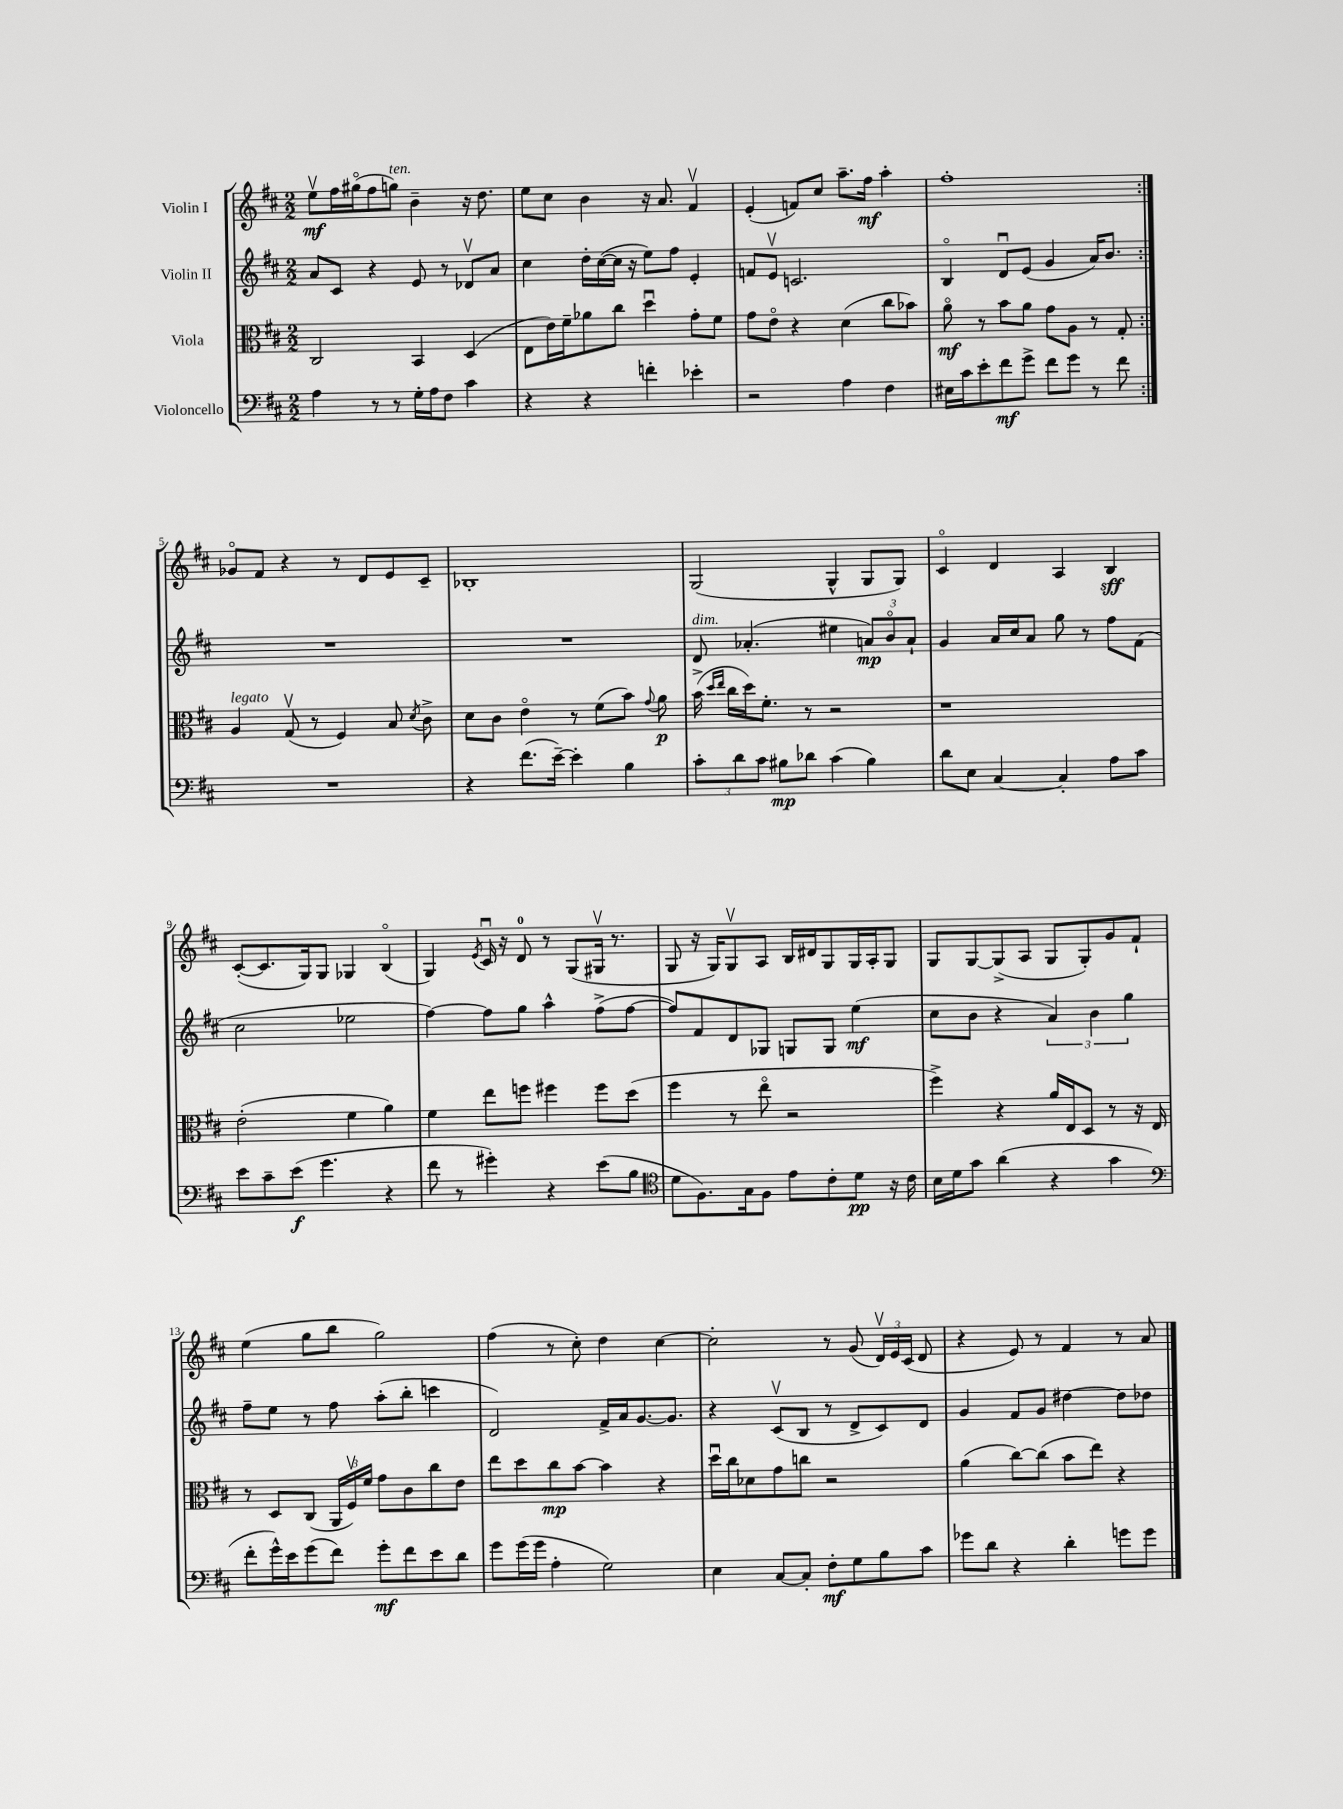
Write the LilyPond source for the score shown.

<<
\new StaffGroup <<
\new Staff = "s0" \with { instrumentName = "Violin I" } {
    \clef treble \key d \major \numericTimeSignature \time 2/2
    \autoBeamOff \repeat volta 2 { e''8[\upbow\mf fis''16 gis''16\flageolet( fis''8 g''8]^\markup { \italic "ten." }) b'4-- r16 d''8. |
    e''8[ cis''8] b'4 r16 a'8. fis'4\upbow |
    e'4-.( f'8[) cis''8] a''8.[-- fis''16]\mf a''4-. |
    fis''1-. | }
    ges'8[\flageolet fis'8] r4 r8 d'8[ e'8 cis'8]-- |
    bes1-. |
    g2( g4-^ g8[ g8]) |
    cis'4\flageolet d'4 a4 b4\sff |
    cis'8[~-.( cis'8. g16) g8] ges4 b4\flageolet( |
    g4) \acciaccatura { e'8 } cis'16\downbow r16 d'8-0 r8 g8[( gis16]\upbow r8. |
    g8 r16 g16[) g8\upbow a8] b16[ dis'16 g8 g16 a16-. g8] |
    g8[ g8~ g8->( a8] g8[ g8-.) g'8 fis'8]-! |
    e''4( g''8[ b''8] g''2) |
    fis''4( r8 cis''8-.) d''4 cis''4~ |
    cis''2-. r8 g'8( \tuplet 3/2 { d'16[\upbow) e'16 cis'16]( } d'8 |
    r4 e'8) r8 fis'4 r8 a'8 \bar "|." |
}
\new Staff = "s1" \with { instrumentName = "Violin II" } {
    \clef treble \key d \major \numericTimeSignature \time 2/2
    \autoBeamOff \repeat volta 2 { a'8[ cis'8] r4 e'8 r8 des'8[\upbow a'8] |
    cis''4 d''16[-. cis''16~( cis''16] r16 e''8[) fis''8] e'4-. |
    f'8[ e'8]\upbow c'2. |
    b4\flageolet d'8[\downbow e'8]( g'4 a'16[) b'8.] | }
    R1 |
    R1 |
    d'8^\markup { \italic "dim." } aes'4.-.( eis''4 \tuplet 3/2 { a'8[\mp) b'8\flageolet a'8]-! } |
    g'4 a'16[ cis''16 a'8] g''8 r8 fis''8[ fis'8]( |
    cis''2 ees''2 |
    fis''4~) fis''8[ g''8] a''4-^ fis''8[->( fis''8]~ |
    fis''8[) fis'8 d'8 ges8] g8[ g8] e''4\mf( |
    cis''8[ b'8] r4 \tuplet 3/2 { a'4) b'4 g''4 } |
    fis''8[-- e''8] r8 fis''8 a''8[-.( b''8]-. c'''4 |
    d'2) fis'16[-> a'16 g'8.~ g'8.] |
    r4 cis'8[\upbow( b8] r8 d'8[-> cis'8) d'8] |
    g'4 fis'8[ g'8] dis''4~ dis''8[ des''8] \bar "|." |
}
\new Staff = "s2" \with { instrumentName = "Viola" } {
    \clef alto \key d \major \numericTimeSignature \time 2/2
    \autoBeamOff \repeat volta 2 { cis2 b,4 d4( |
    e8[ e'16) fis'16-- aes'8 cis''8] d''4\downbow g'8[-. fis'8] |
    g'8[ e'8]\flageolet r4 d'4( cis''8[ bes'8]) |
    a'8\flageolet\mf r8 b'8[ a'8] g'8[ a8] r8 g8-. | }
    a4^\markup { \italic "legato" } g8\upbow( r8 fis4) b8 \acciaccatura { d'8 } cis'8-> |
    d'8[ cis'8] e'4\flageolet r8 fis'8[( b'8]) \appoggiatura { g'8 } a'8\p |
    b'16->( \grace { d''16[ e''16] } cis''16[ d''16) fis'8.]-. r8 r2 |
    r1 |
    e'2-.( fis'4 a'4) |
    fis'4 e''8[ f''8] fis''4 fis''8[ d''8]( |
    fis''4 r8 e''8\flageolet r2 |
    fis''4->) r4 a'16[ e16 d8] r8 r16 e16 |
    r8 d8[ cis8]( \tuplet 3/2 { a,16[ fis16\upbow) fis'16] } g'8[ cis'8 cis''8 e'8] |
    e''8[ d''8 cis''8\mp b'8]~ b'4 r4 |
    d''16[\downbow cis''16 des'8 g'8 c''8] r2 |
    a'4( cis''8[~) cis''8]( b'8[ e''8]) r4 \bar "|." |
}
\new Staff = "s3" \with { instrumentName = "Violoncello" } {
    \clef bass \key d \major \numericTimeSignature \time 2/2
    \autoBeamOff \repeat volta 2 { a4 r8 r8 g16[-. a16 fis8] cis'4 |
    r4 r4 f'4-. ees'4-. |
    r2 a4 fis4 |
    eis16[ cis'16 e'8-. fis'8\mf g'8]-> fis'8[ g'8] r8 fis'8 | }
    R1 |
    r4 fis'8.[( e'16]~--) e'4-. b4 |
    \tuplet 3/2 { cis'8[-. d'8 cis'8] } bis8[\mp des'8] cis'4( bis4) |
    d'8[ e8] cis4~ cis4-. a8[ cis'8] |
    e'8[ cis'8-- e'8]\f( g'4. r4 |
    fis'8 r8 gis'4-.) r4 e'8[( b8] |
    \clef tenor d'8[ fis8.) g16 fis8] e'8[ cis'8-. d'8]\pp r16 cis'16 |
    b16[ d'16 g'8] a'4( r4 g'4 |
    \clef bass fis'8[-. g'16-^) e'16 g'8( fis'8]) g'8[-.\mf fis'8 e'8 d'8] |
    g'8[ g'16( g'16] a4-. g2) |
    e4 cis8[~ cis8]-. fis8[-.\mf g8 b8 cis'8] |
    ges'8[ d'8] r4 d'4-. g'8[ g'8] \bar "|." |
}
>>
>>
